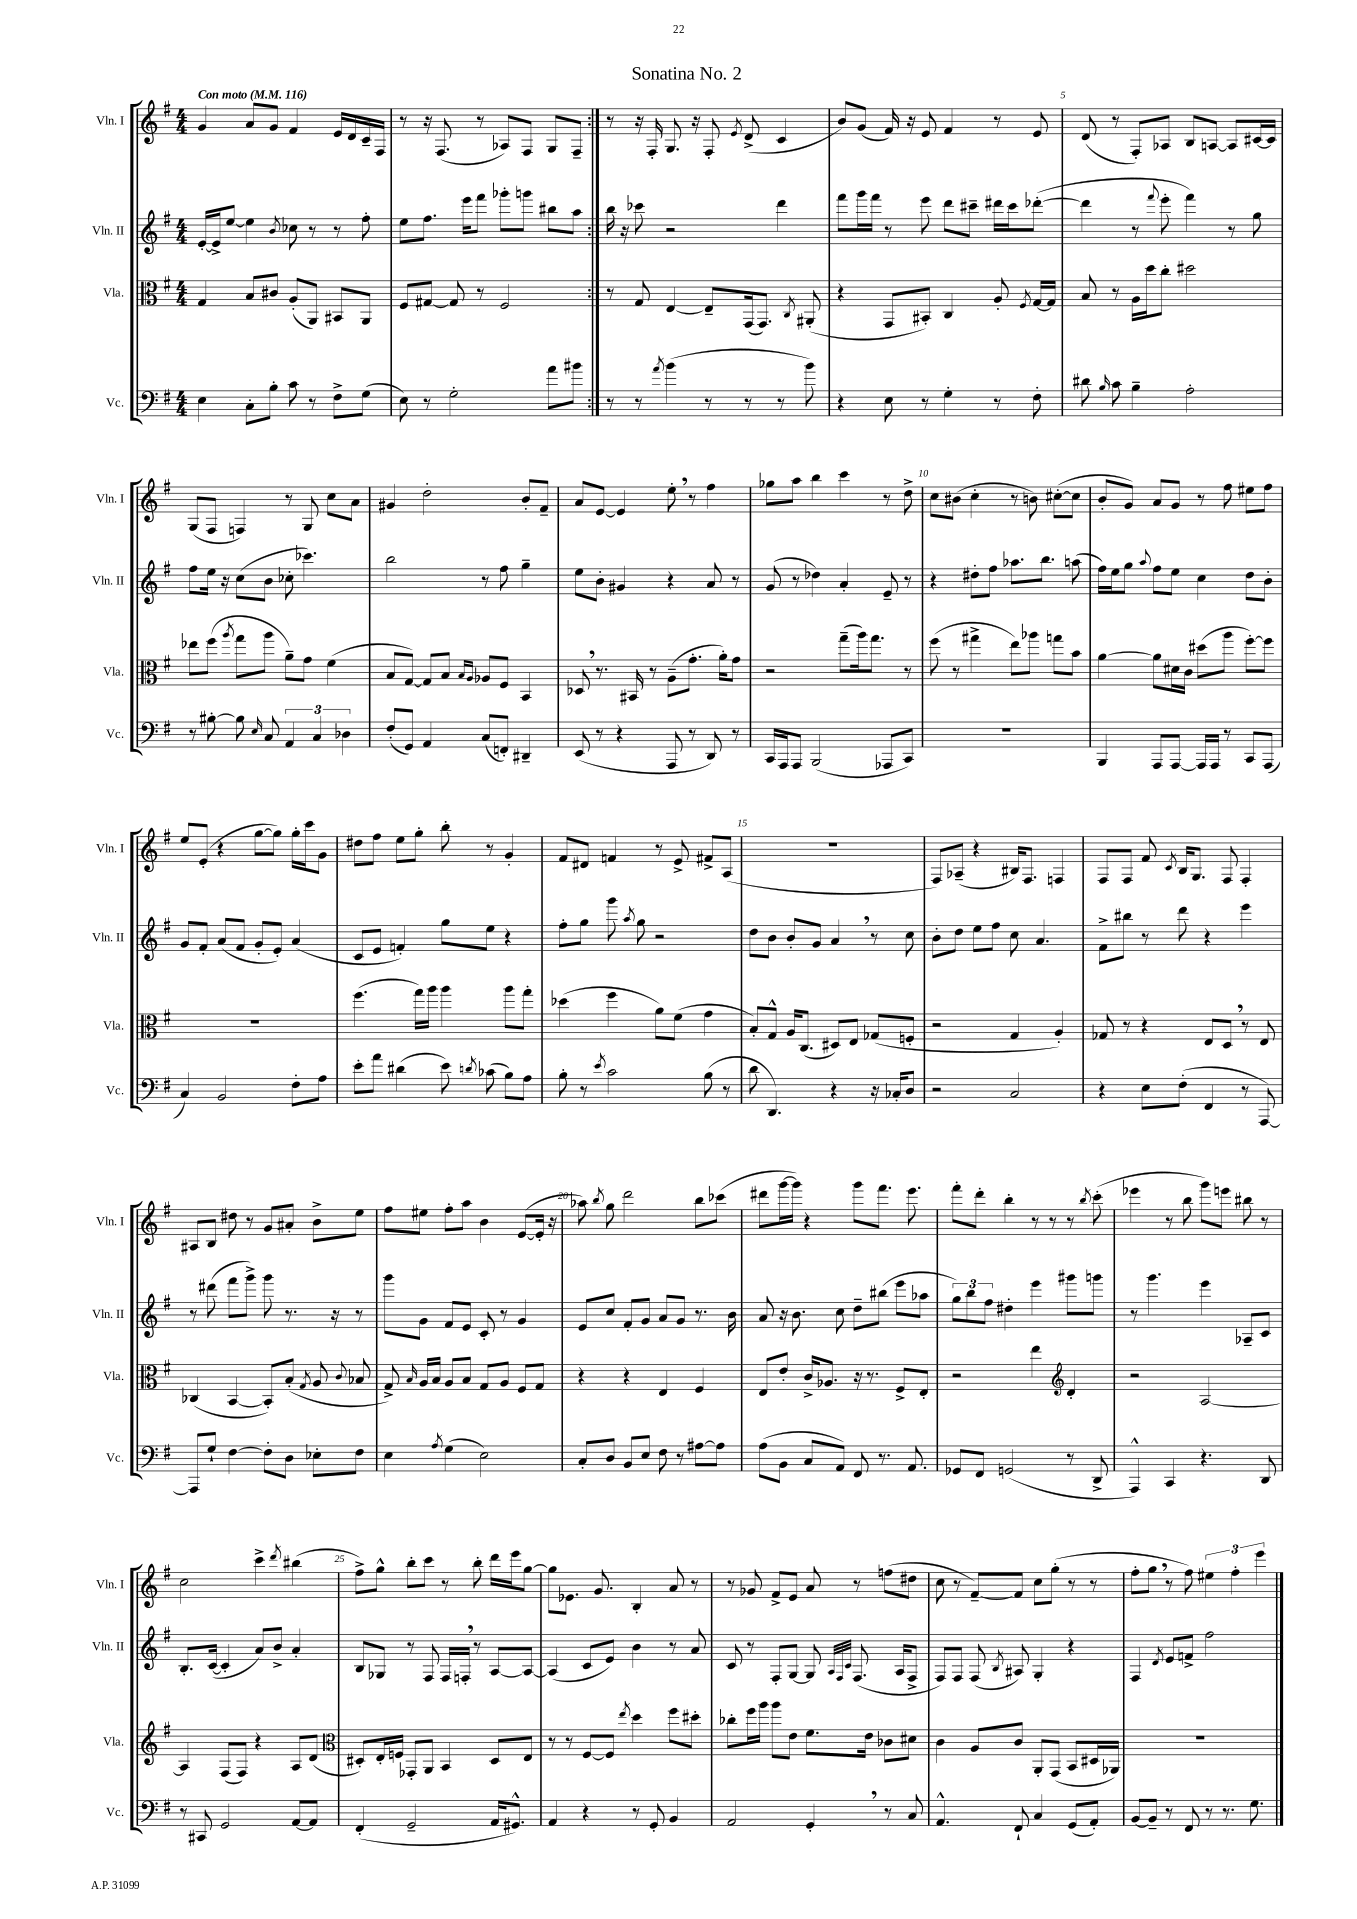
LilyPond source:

\header { title = "Sonatina No. 2" }
<<
\new StaffGroup <<
\new Staff = "s0" \with { instrumentName = "Vln. I" shortInstrumentName = "Vln. I" } {
    \clef treble \key g \major \numericTimeSignature \time 4/4 \tempo "Con moto" 4 = 116
    \autoBeamOff \repeat volta 2 { g'4 a'8[ g'8] fis'4 e'16[ d'16 c'16-- fis16] |
    r8 r16 fis8.( r8 aes8[) fis8] g8[ fis8]-- | }
    r8 r16 fis16-. g8. r16 fis8-. \acciaccatura { e'8 } d'8->( c'4 |
    b'8[) g'8]( fis'16) r16 e'8 fis'4 r8 e'8 |
    d'8( r8 fis8[-.) aes8] b8[ a8]~ a8[ cis'16~ cis'16] |
    g8[( fis8] f4) r8 g8 c''8[ a'8] |
    gis'4 d''2-. b'8[-. fis'8]-- |
    a'8[ e'8]~ e'4 e''8-. \breathe r8 fis''4 |
    ges''8[ a''8] b''4 c'''4 r8 d''8-> |
    c''8[ bis'8]( c''4-. r8 b'8) cis''8[~-.( cis''8] |
    b'8[-. g'8]) a'8[ g'8] r8 fis''8 eis''8[ fis''8] |
    e''8[ e'8]-.( r4 g''8[~ g''8]) g''16[-. c'''16 g'8] |
    dis''8[ fis''8] e''8[ g''8]-. b''8-. r8 g'4-. |
    fis'8[ dis'8] f'4 r8 e'8-> fis'8[-> a8]( |
    R1 |
    fis8[) aes8]--( r4 bis16[) fis8.] f4 |
    fis8[ fis8] fis'8 \acciaccatura { c'8 } b16[ g8.] fis8 fis4-. |
    ais8[ b8] dis''8 r8 g'8[ ais'8]-. b'8[-> e''8] |
    fis''8[ eis''8] fis''8[-. a''8] b'4 e'8[~( e'16]-. r16 |
    aes''8) \acciaccatura { b''8 } g''8 d'''2 b''8[ ces'''8]( |
    dis'''8[ g'''16~ g'''16]) r4 g'''8[ fis'''8.] e'''8. |
    fis'''8[-. d'''8]-. b''4-. r8 r8 r8 \acciaccatura { b''8 } c'''8-.( |
    ees'''4 r8 b''8 g'''8[) e'''8] bis''8 r8 |
    c''2 c'''4-> \acciaccatura { d'''8 } bis''4( |
    fis''8[->) g''8]-^ b''8[-. c'''8] r8 b''8-. d'''16[ e'''16 g''8]~ |
    g''8[ ees'8.] g'8. b4-. a'8 r8 |
    r8 ges'8 fis'8[-> e'8] a'8 r8 f''8[( dis''8] |
    c''8 r8 fis'8[~--) fis'8] c''8[ g''8]-.( r8 r8 |
    fis''8[-. g''8] \breathe r8 fis''8) \tuplet 3/2 { eis''4 fis''4-. e'''4 } \bar "|." |
}
\new Staff = "s1" \with { instrumentName = "Vln. II" shortInstrumentName = "Vln. II" } {
    \clef treble \key g \major \numericTimeSignature \time 4/4
    \autoBeamOff \repeat volta 2 { e'16[~-. e'16-> e''8]~ e''4 \acciaccatura { b'8 } ces''8 r8 r8 fis''8-. |
    e''8[ fis''8.] e'''16[ fis'''8] ges'''8[-. g'''8] bis''8[ a''8] | }
    b''16 r16 ces'''8 r2 d'''4 |
    fis'''8[ g'''16 fis'''16] r8 e'''8 d'''8[ cis'''8]-- dis'''16[ cis'''16 des'''8]~-.( |
    des'''4 r8 \appoggiatura { fis'''8 } e'''8-. fis'''4) r8 g''8 |
    fis''8[ e''16] r16 c''8[( b'8] ces''8-. ces'''4.) |
    b''2 r8 fis''8 g''4-- |
    e''8[ b'8]-. gis'4 r4 a'8 r8 |
    g'8( r8 des''4) a'4-. e'8-- r8 |
    r4 dis''8[-. fis''8] aes''8.[ b''8.] a''8( |
    fis''16[) e''16 g''8] \appoggiatura { a''8 } fis''8[ e''8] c''4 d''8[ b'8]-. |
    g'8[ fis'8]-. a'8[( fis'8] g'8[-. e'8]-.) a'4( |
    c'8[ e'8] f'4-.) g''8[ e''8] r4 |
    fis''8[-. g''8] g'''8 \acciaccatura { a''8 } g''8 r2 |
    d''8[ b'8] b'8[-. g'8] a'4 \breathe r8 c''8 |
    b'8[-. d''8] e''8[ fis''8] c''8 a'4. |
    fis'8[-> bis''8] r8 d'''8 r4 e'''4 |
    r8 dis'''8( fis'''8[ g'''8]->) g'''8 r8. r16 r8 |
    g'''8[ g'8] fis'8[ e'8] c'8-. r8 g'4 |
    e'8[ c''8] fis'8[-. g'8] a'8[ g'8] r8. b'16 |
    a'8 r16 b'8. c''8 d''8[-- bis''8]( e'''8[ aes''8] |
    \tuplet 3/2 { g''8[) b''8 fis''8] } dis''4-. e'''4 gis'''8[ g'''8] |
    r8 g'''4. e'''4 aes8[-- c'8] |
    b8.[-. c'16]~( c'4-. a'8[) b'8]-> a'4-. |
    b8[ ges8] r8 fis8 fis16[ f16]-. \breathe r8 a8[~ a8]~ |
    a4( c'8[ e'8]) b'4 r8 a'8 |
    c'8 r8 fis8[-. g8]~ g8 \grace { a32[ fis32 c'32] } fis8.( a16[ fis8]-> |
    fis8[) fis8] fis8( \acciaccatura { b8 } ais8) g4-. r4 |
    fis4 \acciaccatura { d'8 } e'8[ f'8]-> fis''2 \bar "|." |
}
\new Staff = "s2" \with { instrumentName = "Vla." shortInstrumentName = "Vla." } {
    \clef alto \key g \major \numericTimeSignature \time 4/4
    \autoBeamOff \repeat volta 2 { g4 b8[ cis'8] a8[-.( a,8]) bis,8[ a,8] |
    fis8[ gis8]~ gis8 r8 fis2 | }
    r8 g8 e4~ e8[-- g,16( g,8.]) \acciaccatura { c8 } ais,8-.( |
    r4 g,8[ bis,8]-.) c4 a8-. \acciaccatura { fis8 } g16[~ g16] |
    b8 r8 a16[ d''16 c''8]-. dis''2 |
    ees''8[ fis''8]( \acciaccatura { a''8 } g''8[ a''8] a'8[--) g'8] fis'4( |
    b8[ g8]~) g8[ b8] \grace { b16[ a16] } aes8[ fis8] b,4 |
    des8 \breathe r8. bis,16 r8 a8[--( g'8.]-. a'16[-.) g'8] |
    r2 g''8[--( a''16) g''8.] r8 |
    fis''8( r8 gis''4-> e''8[) aes''8] g''8[ b'8] |
    a'4~ a'8[ dis'16 c'16] dis''8[( a''8] fis''8[~-.) fis''8] |
    R1 |
    fis''4.( g''16[) a''16] a''4 a''8[ g''8]-. |
    des''4( fis''4 a'8[) fis'8]( g'4 |
    b8[-.) g8]-^ a16[ c8.]( dis8[) e8] ges8[( f8]-. |
    r2 g4 a4-.) |
    ges8 r8 r4 e8[ d8] \breathe r8 e8 |
    ces4( b,4~ b,8[-.) b8]-.( \acciaccatura { g8 } a8 \appoggiatura { c'8 } bes8 |
    g8->) \grace { b16 } a16[ b16] a8[ b8] g8[ a8] fis8[ g8] |
    r4 r4 e4 fis4 |
    e8[ e'8]-. c'16[-> aes8.] r16 r8. fis8[-> e8]-. |
    r2 e''4 \clef treble d'4-. |
    r2 a2~ |
    a4 fis8[( fis8]) r4 a8[ d'8]( |
    \clef alto dis8[-.) e16-. f16] ges,8[-. a,8] b,4 dis8[ e8] |
    r8 r8 fis8[~ fis8] \acciaccatura { e''8 } d''4 fis''8[ dis''8]-. |
    ces''8[-. fis''16 a''16] a''8[ e'8] fis'8.[ e'16] ces'8[ dis'8] |
    c'4 a8[ c'8] a,8[-. g,8]( b,8[ dis16 aes,16]) |
    R1 \bar "|." |
}
\new Staff = "s3" \with { instrumentName = "Vc." shortInstrumentName = "Vc." } {
    \clef bass \key g \major \numericTimeSignature \time 4/4
    \autoBeamOff \repeat volta 2 { e4 c8[-. b8]-. c'8 r8 fis8[-> g8]( |
    e8) r8 g2-. a'8[ bis'8] | }
    r8 r8 \acciaccatura { a'8 } b'4( r8 r8 r8 b'8) |
    r4 e8 r8 g4-. r8 fis8-. |
    dis'8 \grace { b16 } c'8 b4-- a2-. |
    r8 bis8~-. bis8 \grace { e16 } c8 \tuplet 3/2 { a,4 c4 des4 } |
    fis8[-.( g,8]) a,4 c8[( f,8]-.) dis,4-- |
    e,8( r8 r4 a,,8 r8 d,8) r8 |
    c,16[ a,,16 a,,8] b,,2( aes,,8[ c,8]) |
    R1 |
    b,,4 a,,8[ a,,8]~ a,,16[ a,,16] r8 c,8[ a,,8]( |
    c4) b,2 fis8[-. a8] |
    e'8[-. a'8] dis'4( e'8) \acciaccatura { d'8 } ces'8( b8[) a8] |
    b8-. r8 \acciaccatura { e'8 } c'2 b8( r8 |
    d'8 d,4.) r4 r16 ces16[-. d8] |
    r2 c2 |
    r4 e8[ fis8]-.( fis,4 r8 a,,8~) |
    a,,8[ g8]-! fis4~ fis8[-. d8] ees8[-. fis8] |
    e4 \acciaccatura { a8 } g4( e2) |
    c8[-. d8] b,8[ e8] fis8 r8 ais8[~ ais8] |
    a8[( b,8] c8[ a,8]) fis,8 r8. a,8. |
    ges,8[ fis,8] g,2( r8 d,8-> |
    a,,4-^) c,4 r4. d,8 |
    r8 cis,8 g,2 a,8[~ a,8] |
    fis,4-.( g,2-- a,16[ gis,8.]-^) |
    a,4 r4 r8 g,8-. b,4 |
    a,2 g,4-. \breathe r8 c8 |
    a,4.-^ fis,8-! c4 g,8[( a,8]-.) |
    b,8[~ b,8]-- r8 fis,8 r8 r8. g8. \bar "|." |
}
>>
>>
\layout { \context { \Score \override BarNumber.break-visibility = ##(#f #t #t) barNumberVisibility = #(every-nth-bar-number-visible 5) } }
